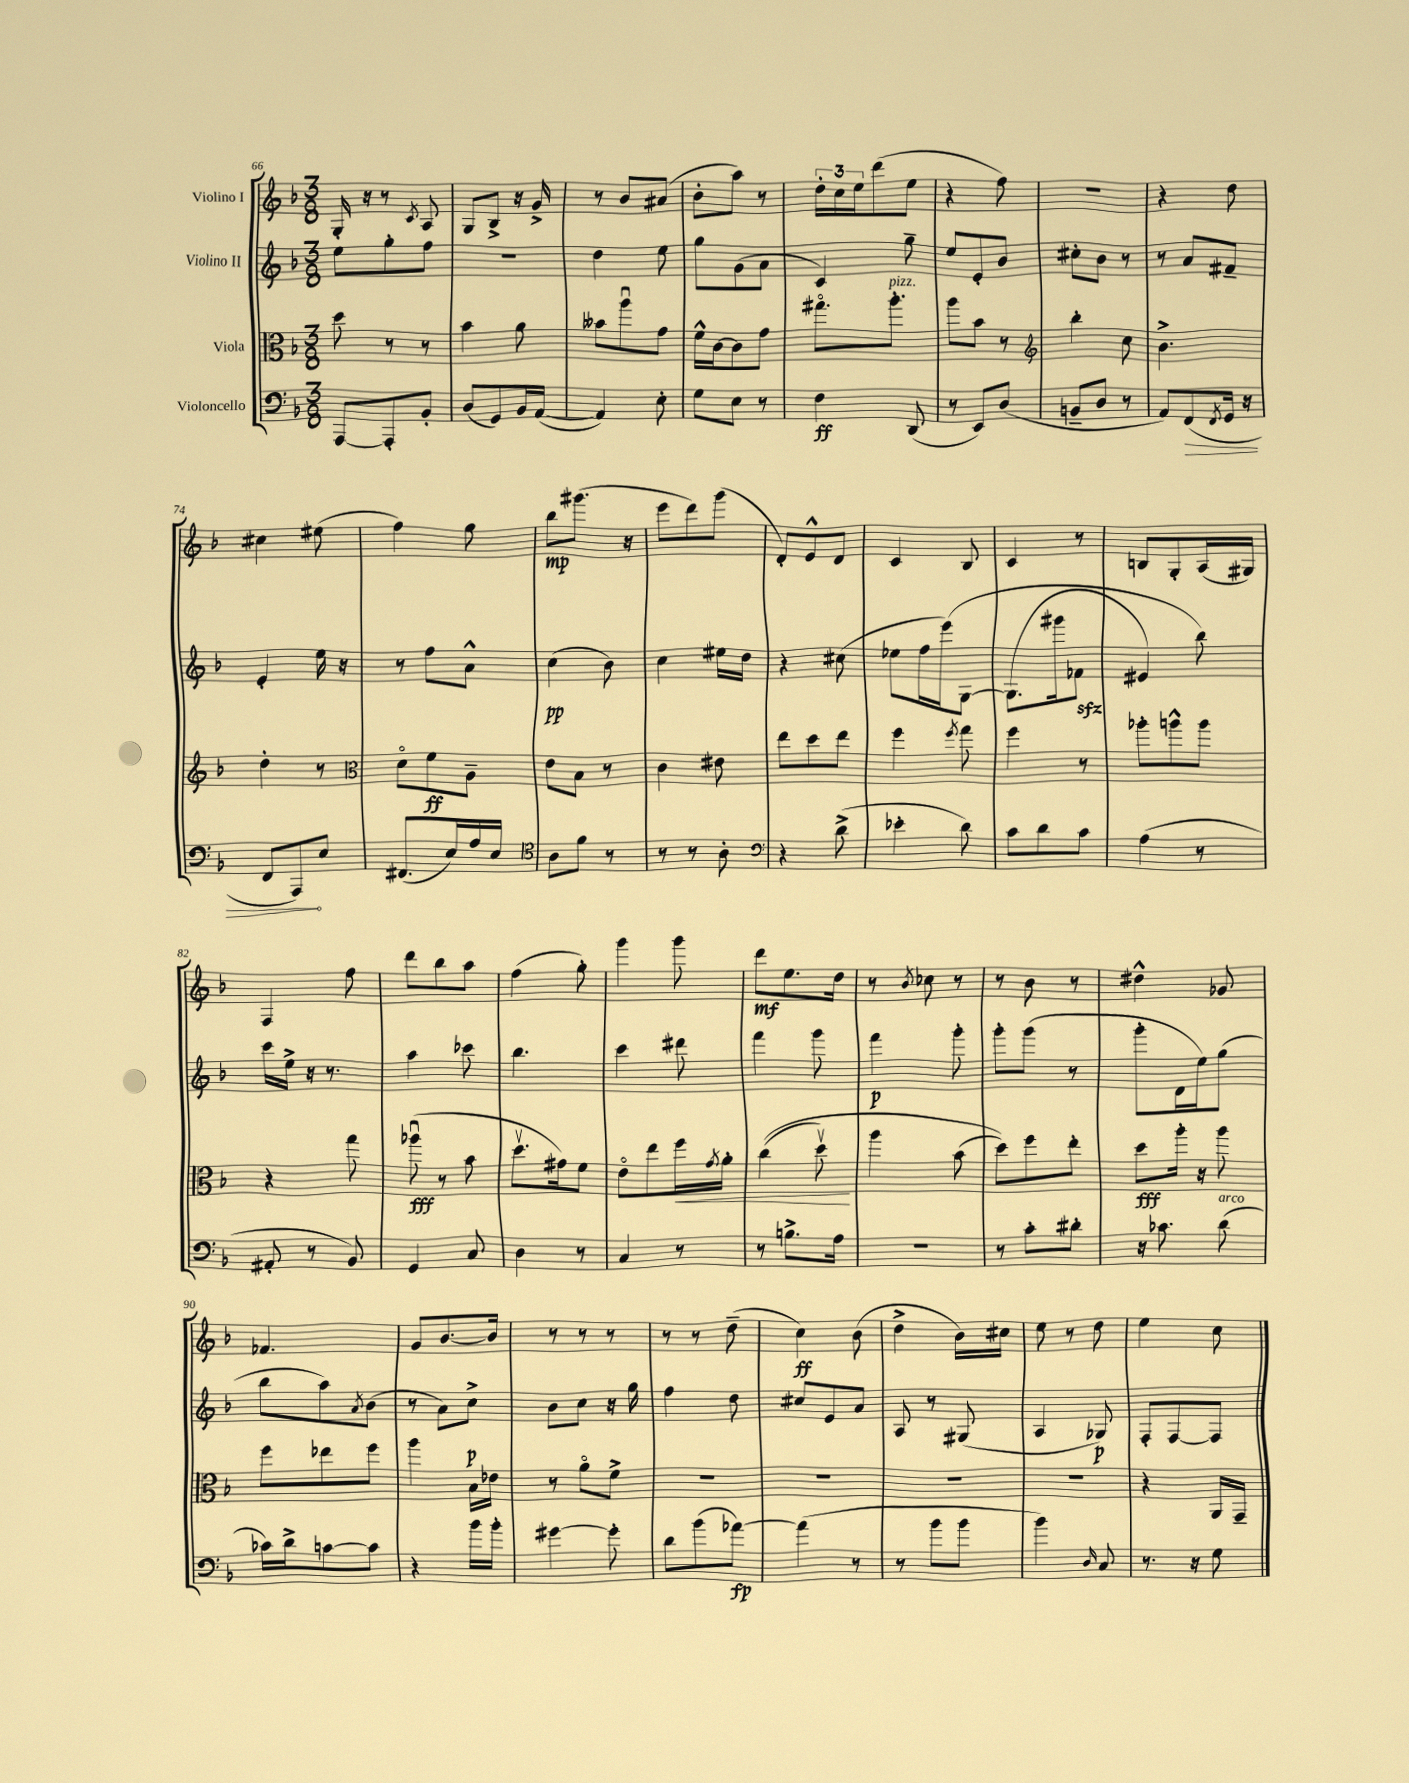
<<
\new StaffGroup <<
\new Staff = "s0" \with { instrumentName = "Violino I" } {
    \clef treble \key f \major \numericTimeSignature \time 3/8
    g16-. r16 r8 \acciaccatura { c'8 } a8 |
    g8 bes8-> r16 g'16-> |
    r8 bes'8 ais'8( |
    bes'8-. a''8) r8 |
    \tuplet 3/2 { d''16-. c''16 e''16 } d'''8( e''8 |
    r4 f''8) |
    R4. |
    r4 d''8 |
    cis''4 eis''8( |
    f''4) g''8 |
    bes''8\mp gis'''8.( r16 |
    e'''8 d'''8) g'''8( |
    d'8-.) e'8-^ d'8 |
    c'4 bes8 |
    c'4 r8 |
    b8 g8-. a16( gis16) |
    f4 f''8 |
    d'''8 bes''8 a''8 |
    f''4( g''8-.) |
    g'''4 g'''8 |
    d'''8\mf e''8. d''16 |
    r8 \acciaccatura { bes'8 } ces''8 r8 |
    r8 bes'8 r8 |
    dis''4-^ ges'8 |
    fes'4. |
    g'8 bes'8.~ bes'16 |
    r8 r8 r8 |
    r8 r8 d''8--( |
    c''4\ff) bes'8( |
    d''4-> bes'16) cis''16 |
    e''8 r8 d''8 |
    e''4 c''8 \bar "|." |
}
\new Staff = "s1" \with { instrumentName = "Violino II" } {
    \clef treble \key f \major \numericTimeSignature \time 3/8
    e''8 g''8-. f''8 |
    R4. |
    d''4 e''8 |
    g''8 g'8( a'8 |
    c'4) g''8-- |
    e''8 e'8-. bes'8 |
    cis''8-. bes'8 r8 |
    r8 a'8 fis'8-- |
    e'4-. e''16 r16 |
    r8 f''8 a'8-^ |
    c''4\pp( bes'8) |
    c''4 eis''16 d''16 |
    r4 cis''8( |
    ees''8 f''16 e'''16)\( g8~ |
    g8.( gis'''16 fes'8\sfz |
    eis'4) bes''8\) |
    c'''16 e''16-> r16 r8. |
    a''4 ces'''8 |
    bes''4. |
    c'''4 dis'''8 |
    f'''4 g'''8 |
    f'''4\p g'''8-. |
    g'''8-. g'''8( r8 |
    g'''8-. d'16 e''16) g''8( |
    bes''8 a''8) \acciaccatura { a'8 } bes'8( |
    r8 a'8) c''8->\p |
    bes'8 c''8 r16 g''16 |
    f''4 d''8 |
    cis''8 e'8 a'8 |
    a8 r8 gis8( |
    a4 ges8\p) |
    f8-. f8~ f8 \bar "|." |
}
\new Staff = "s2" \with { instrumentName = "Viola" } {
    \clef alto \key f \major \numericTimeSignature \time 3/8
    d''8 r8 r8 |
    bes'4 a'8 |
    beses'8 a''8\downbow g'8 |
    f'16-^ c'16~ c'8 g'8 |
    gis''8.\flageolet a''8.-.^\markup { \italic "pizz." } |
    a''8 bes'8 r8 |
    \clef treble bes''4-. c''8 |
    bes'4.-> |
    d''4-. r8 |
    \clef alto d'8\flageolet f'8\ff a8-- |
    e'8 bes8 r8 |
    c'4 eis'8 |
    e''8 d''8 e''8 |
    f''4 \acciaccatura { f''8 } g''8 |
    f''4 r8 |
    aes''8-. a''8-^ a''8 |
    r4 g''8 |
    aes''8\downbow\fff( r8 bes'8 |
    d''8.\upbow gis'16) f'8 |
    e'8\flageolet e''8 f''16\< \acciaccatura { g'8 } a'16-. |
    c''4(\( d''8\upbow\!) |
    a''4 bes'8( |
    d''8)\) f''8 e''8-. |
    d''8\fff a''16-. r16 a''8 |
    f''8 ees''8 f''8 |
    a''4 bes16 ees'16 |
    r8 a'8\flageolet f'8-> |
    R4. |
    R4. |
    R4. |
    R4. |
    r4 a,16 g,16-- \bar "|." |
}
\new Staff = "s3" \with { instrumentName = "Violoncello" } {
    \clef bass \key f \major \numericTimeSignature \time 3/8
    a,,8~ a,,8-. bes,8-. |
    d8( g,8) bes,16 a,16~( |
    a,4) e8-. |
    g8 e8 r8 |
    f4\ff d,8( |
    r8 e,8) d8( |
    b,8-- d8 r8 |
    a,8) \once \override Hairpin.circled-tip = ##t f,8\>( \acciaccatura { f,8 } g,16 r16 |
    f,8 a,,8\!) e8 |
    fis,8.( e16) a16 e16 |
    \clef tenor a8 f'8 r8 |
    r8 r8 a8-. |
    \clef bass r4 d'8->( |
    ees'4-. d'8) |
    c'8 d'8 c'8 |
    a4( r8 |
    ais,8-. r8 bes,8) |
    g,4 c8 |
    d4 r8 |
    c4 r8 |
    r8 b8.-> a16 |
    R4. |
    r8 c'8-. dis'8-. |
    r16 ces'8. d'8^\markup { \italic "arco" }( |
    ces'16) d'16-> c'8~ c'8 |
    r4 bes'16 bes'16-. |
    gis'4~ gis'8-. |
    d'8 bes'8( aes'8~\fp) |
    aes'4( r8 |
    r8 bes'8 bes'8 |
    bes'4) \grace { d16 } c8 |
    r8. r16 g8 \bar "|." |
}
>>
>>
\layout { \context { \Score currentBarNumber = #66 } }
